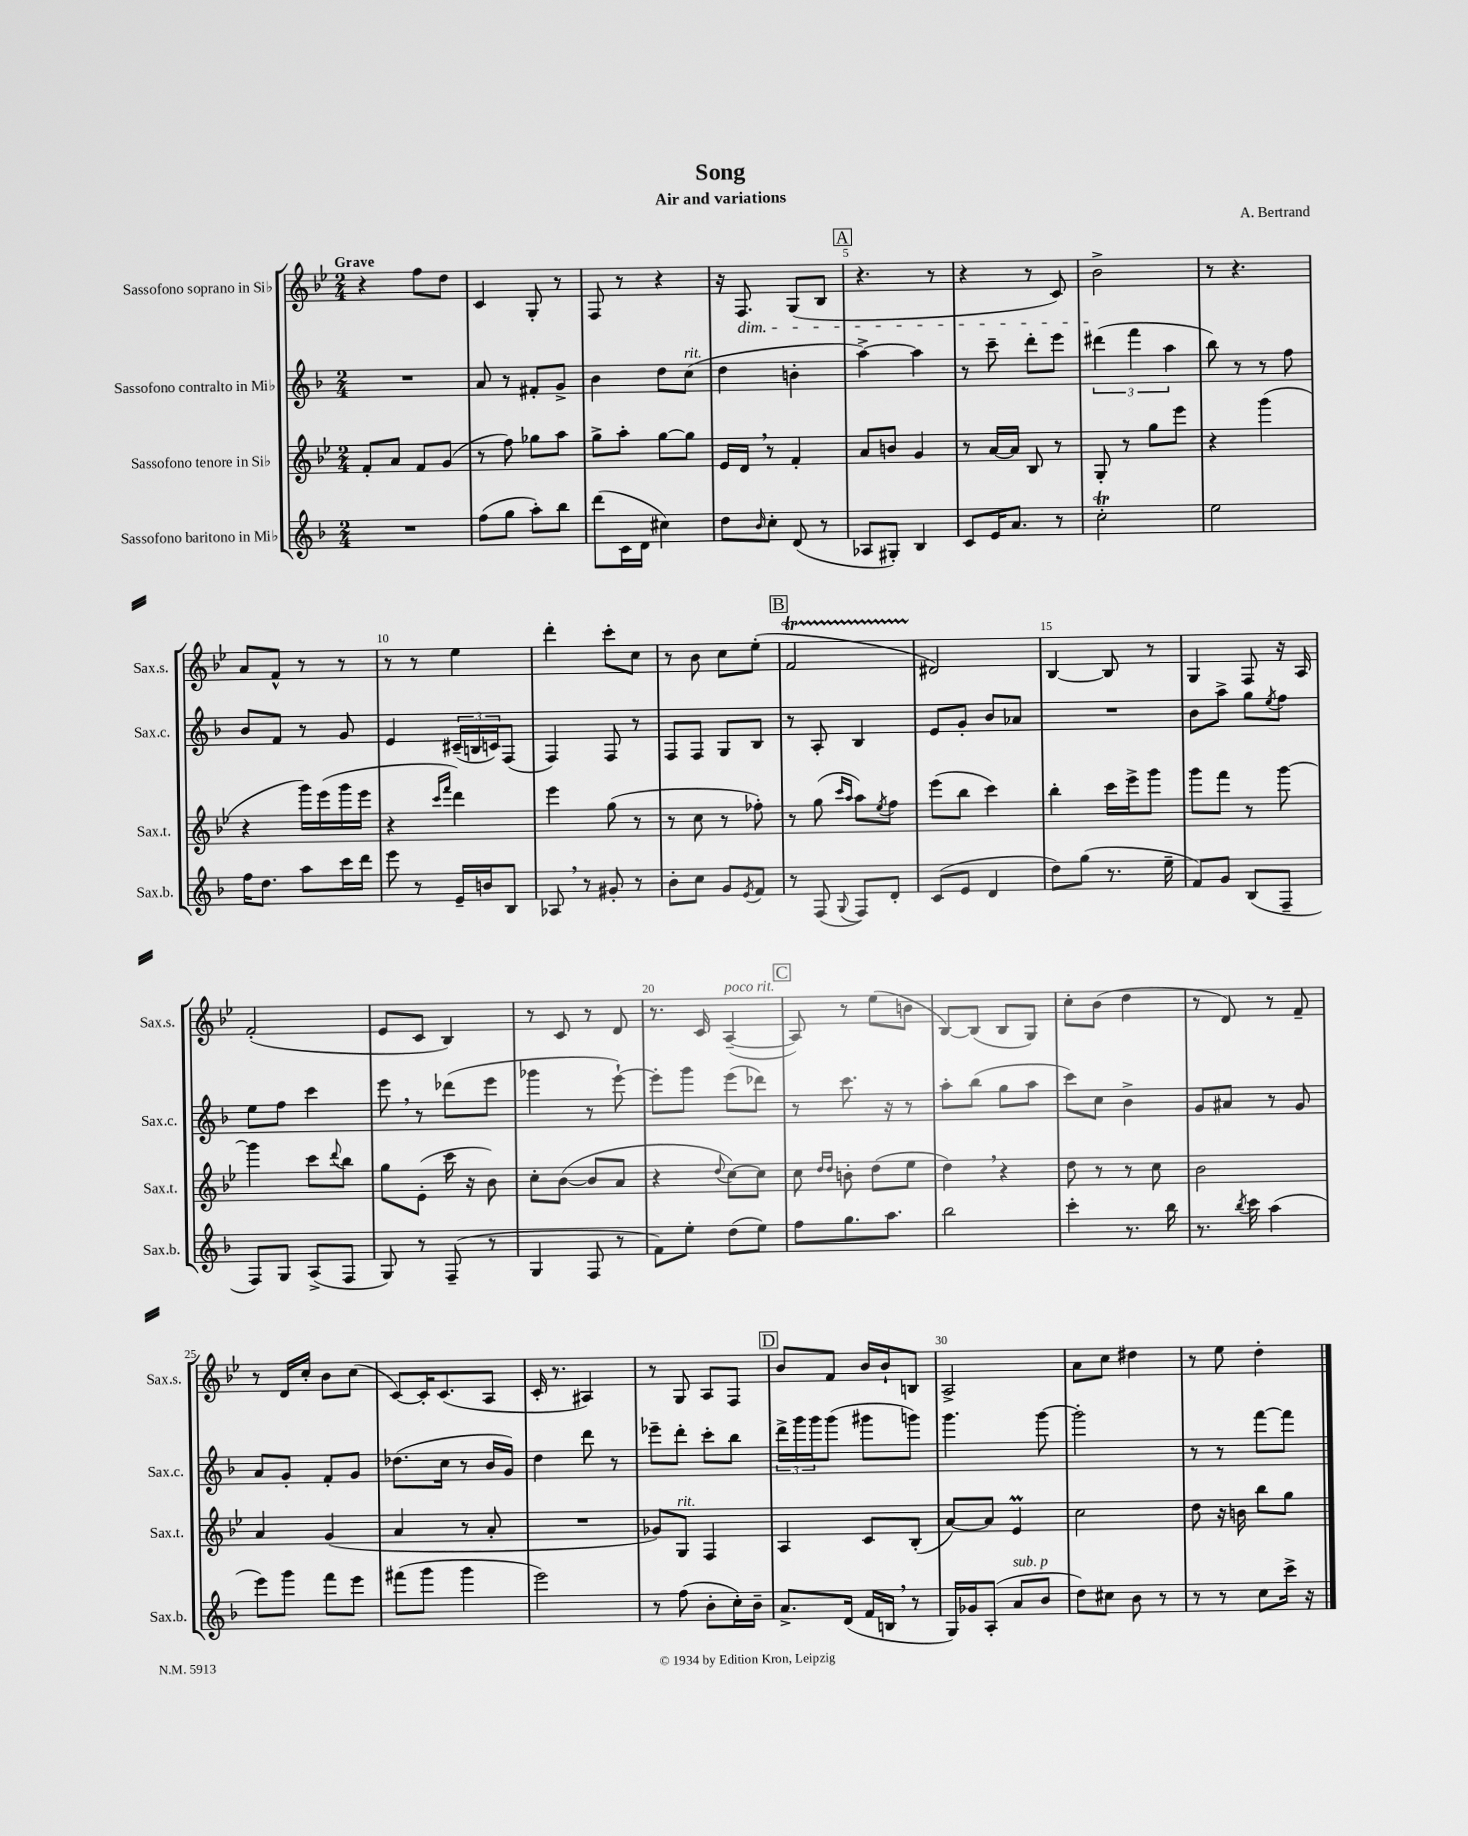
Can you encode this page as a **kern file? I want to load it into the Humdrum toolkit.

**kern	**kern	**kern	**kern
*part4	*part3	*part2	*part1
*staff4	*staff3	*staff2	*staff1
*I"Sassofono baritono in Mi♭	*I"Sassofono tenore in Si♭	*I"Sassofono contralto in Mi♭	*I"Sassofono soprano in Si♭
*I'Sax.b.	*I'Sax.t.	*I'Sax.c.	*I'Sax.s.
*clefG2	*clefG2	*clefG2	*clefG2
*k[b-]	*k[b-e-]	*k[b-]	*k[b-e-]
*M2/4	*M2/4	*M2/4	*M2/4
=1	=1	=1	=1
!	!	!	!LO:TX:a:B:t=Grave
2r	8f'/L	2r	4r
.	8a/J	.	.
.	8f/L	.	8ff\L
.	(8g/J	.	8dd\J
=2	=2	=2	=2
(8ff\L	8r	8a/	4c/
8gg\J	8ff\)	8r	.
8aa'\L)	8gg-X\L	8f#X'/L	8G'/
8bb-\J	8aa\J	8g^/J	8r
=3	=3	=3	=3
(8ddd\L	8gg^\L	4b-\	8F/
16c\L	8aa'\J	.	8r
16d\JJ	.	.	.
4cc#X\)	[8gg\L	8dd\L	4r
!	!	!LO:TX:a:i:t=rit.	!
.	8gg\J]	(8cc\J	.
=4	=4	=4	=4
8dd\L	16e-/LL	4dd\	16r
!	!	!	!LO:TX:b:i:t=dim.
.	16d,/JJ	.	8.F/
16qqb-/	.	.	.
8cc'\J	8r	.	.
(8d/	4f'/	4bn'\	(8G/L
8r	.	.	8B-/J
!!LO:REH:place=s1:t=A
=5	=5	=5	=5
8A-X/L	8a/L	[4aa^\)	4.r
8G#X'/J)	8bn/J	.	.
4B-/	4g/	4aa\]	.
.	.	.	8r
=6	=6	=6	=6
8c/L	8r	8r	4r
16e/K	[16a/LL	8ccc~\	.
8.a/J	16a/JJ]	.	.
.	8B-/	8ddd'\L	8r
8r	8r	8eee\J	8c/)
=7	=7	=7	=7
2ccT'\	8G'/	(6ddd#X\	2b-^\
.	8r	.	.
.	.	6fff\	.
.	8gg\L	.	.
.	.	6aa\	.
.	8eee-\J	.	.
=8	=8	=8	=8
2ee\	4r	8bb-\)	8r
.	.	8r	4.r
.	(4ggg\	8r	.
.	.	8ff\	.
!!LO:LB:g=z
=9	=9	=9	=9
16ff\KL	4r	8b-/L	8a/L
8.dd\J	.	.	.
.	.	8f/J	8f^^/J
8aa\L	16ggg\LL)	8r	8r
.	(16eee-\	.	.
16ccc\L	16ggg\	8g/	8r
16ddd\JJ	16eee-\JJ	.	.
=10	=10	=10	=10
8eee\	4r	4e/	8r
8r	.	.	8r
.	16qqccc/LL	.	.
.	16qqfff/JJ	.	.
16e~/LL	4ddd\)	(24c#X~/LL	4ee-\
.	.	24Bn/	.
16bn/J	.	.	.
.	.	24cn/J)	.
8B-/J	.	(8F/J	.
=11	=11	=11	=11
8A-X,/	4eee-\	4F/)	4ddd'\
8r	.	.	.
8g#X'/	(8gg\	8F/	8ccc'\L
8r	8r	8r	8cc\J
=12	=12	=12	=12
8b-'\L	8r	8F/L	8r
8cc\J	8cc\	8F/J	8b-\
8g/L	8r	8G/L	8cc\L
8qe/	.	.	.
8f/J	8ff-X'\)	8B-/J	(8ee-'\J
!!LO:REH:place=s1:t=B
=13	=13	=13	=13
8r	8r	8r	2fT/
(8F/	(8gg\	8A'/	.
.	16qqccc/LL	.	.
8qqG/	16qqaa/JJ	.	.
8F/L)	8aa\L)	4B-/	.
.	8qee-/	.	.
8d'/J	8ff\J	.	.
=14	=14	=14	=14
(8c/L	(8eee-\L	8e/L	2d#X/)
8e/J	8bb-\J	8g'/J	.
4d/	4ccc\)	8b-/L	.
.	.	8a-X/J	.
=15	=15	=15	=15
8dd\L)	4bb-'\	2r	[4B-/
(8gg\J	.	.	.
8.r	16ccc\LL	.	8B-/]
.	16eee-^\J	.	.
.	8ggg\J	.	8r
16ee~\	.	.	.
=16	=16	=16	=16
8f/L)	8ggg\L	8b-\L	4G/
8g/J	8fff\J	8aa^\J	.
(8B-/L	8r	8gg\L	8F/
.	.	8qee/	.
8F~/J	[8ggg\	8ff\J	16r
.	.	.	16A/
!!LO:LB:g=z
=17	=17	=17	=17
8F/L)	4ggg\]	8ee\L	(2f'/
8G/J	.	8ff\J	.
(8A^/L	8ccc\L	4ccc\	.
.	8qqddd/	.	.
8F/J	8bb-\J	.	.
=18	=18	=18	=18
8G/)	8gg\L	8eee,\	8e-/L
8r	(8e-'\J	8r	8c/J
(8F~/	16ccc\	(8ddd-X\L	4B-/)
.	16r	.	.
8r	8b-\)	8eee\J	.
=19	=19	=19	=19
4G/	8cc'\L	4ggg-X\	8r
.	([8b-\J	.	8c/
8F/	8b-/L]	8r	8r
8r	8a/J	[8eee`\)	8d/
=20	=20	=20	=20
8f\L)	4r	8eee'\L]	8.r
8ee'\J	.	8ggg\J	.
.	.	.	16c/
.	8qqdd/	.	.
!	!	!	!LO:TX:a:i:t=poco rit.
(8dd\L	[8cc\L)	(8eee\L	([4A~/
8ee\J)	8cc\J]	8ddd-X\J)	.
!!LO:REH:place=s1:t=C
=21	=21	=21	=21
8ff\L	8cc\	8r	8A/])
.	16qqdd/LL	.	.
.	16qqdd/JJ	.	.
8.gg\	8bn'\	8.ccc\	8r
.	(8dd\L	.	(8ee-\L
8.aa\J	.	16r	.
.	8ee-\J	8r	8bn\J
=22	=22	=22	=22
2bb-\	4dd,\)	8aa'\L	[8B-/L)
.	.	(8bb-\J	(8B-/J]
.	4r	8gg\L	8B-/L
.	.	8aa\J	8G/J)
=23	=23	=23	=23
4ccc'\	8dd\	8ccc\L)	8cc'\L
.	8r	8cc\J	(8b-\J
8.r	8r	4b-^\	4dd\
.	8cc\	.	.
16bb-\	.	.	.
=24	=24	=24	=24
8.r	2b-\	8g/L	8r
.	.	8a#X/J	8d/)
8qbb-/	.	.	.
16ccc\	.	.	.
(4aa\	.	8r	8r
.	.	8g/	8f~/
!!LO:LB:g=z
=25	=25	=25	=25
8eee\L)	4a/	8a/L	8r
8ggg\J	.	8g'/J	16d/LL
.	.	.	16cc'/JJ
8fff\L	(4g/	8f'/L	8b-\L
8eee\J	.	8g/J	(8cc\J
=26	=26	=26	=26
(8fff#X\L	4a/	(8.dd-X\L	[8c/L)
8ggg\J	.	.	16c'/K]
.	.	16cc\Jk	(8.c/
4ggg\	8r	8r	.
.	8a'/	16b-/LL	8A/J
.	.	16g/JJ)	.
=27	=27	=27	=27
2eee\)	2r	4dd\	16c'/
.	.	.	8.r
.	.	8ddd\	4A#X/)
.	.	8r	.
=28	=28	=28	=28
8r	8g-X/L)	8eee-X~\L	8r
!	!LO:TX:a:i:t=rit.	!	!
(8ff\	8G/J	8ddd'\J	8G/
8b-'\L	4F/	8ccc'\L	8A/L
16cc'\L)	.	8bb-\J	8F/J
16b-~\JJ	.	.	.
!!LO:REH:place=s1:t=D
=29	=29	=29	=29
8.a^/L	4A/	24ddd^\LL	8b-/L
.	.	24ggg\	.
.	.	24ggg\J	.
.	.	(8ggg\J	8f/J
(16d/Jk	.	.	.
16f/LL	8c/L	8ggg#X\L	16b-/LL
16Bn,/JJ	.	.	16b-`/J
8r	(8B-'/J	8gggn\J)	8Bn/J
=30	=30	=30	=30
16G/LL)	[8a/L)	4.ggg\	2A^/
16g-X/J	.	.	.
(8A'/J	8a/J]	.	.
!LO:TX:a:i:t=sub. p	!	!	!
8a/L	4e-M/	.	.
8b-/J	.	[8ggg\	.
=31	=31	=31	=31
8dd\L)	2cc\	2ggg'\]	8a\L
8cc#X\J	.	.	8cc\J
8b-\	.	.	4dd#X\
8r	.	.	.
=32	=32	=32	=32
8r	8dd\	8r	8r
8r	16r	8r	8ee-\
.	16bn\	.	.
8cc\L	8bb-\L	[8fff\L	4dd'\
16ccc^\Jk	8gg\J	8fff\J]	.
16r	.	.	.
==	==	==	==
*-	*-	*-	*-
